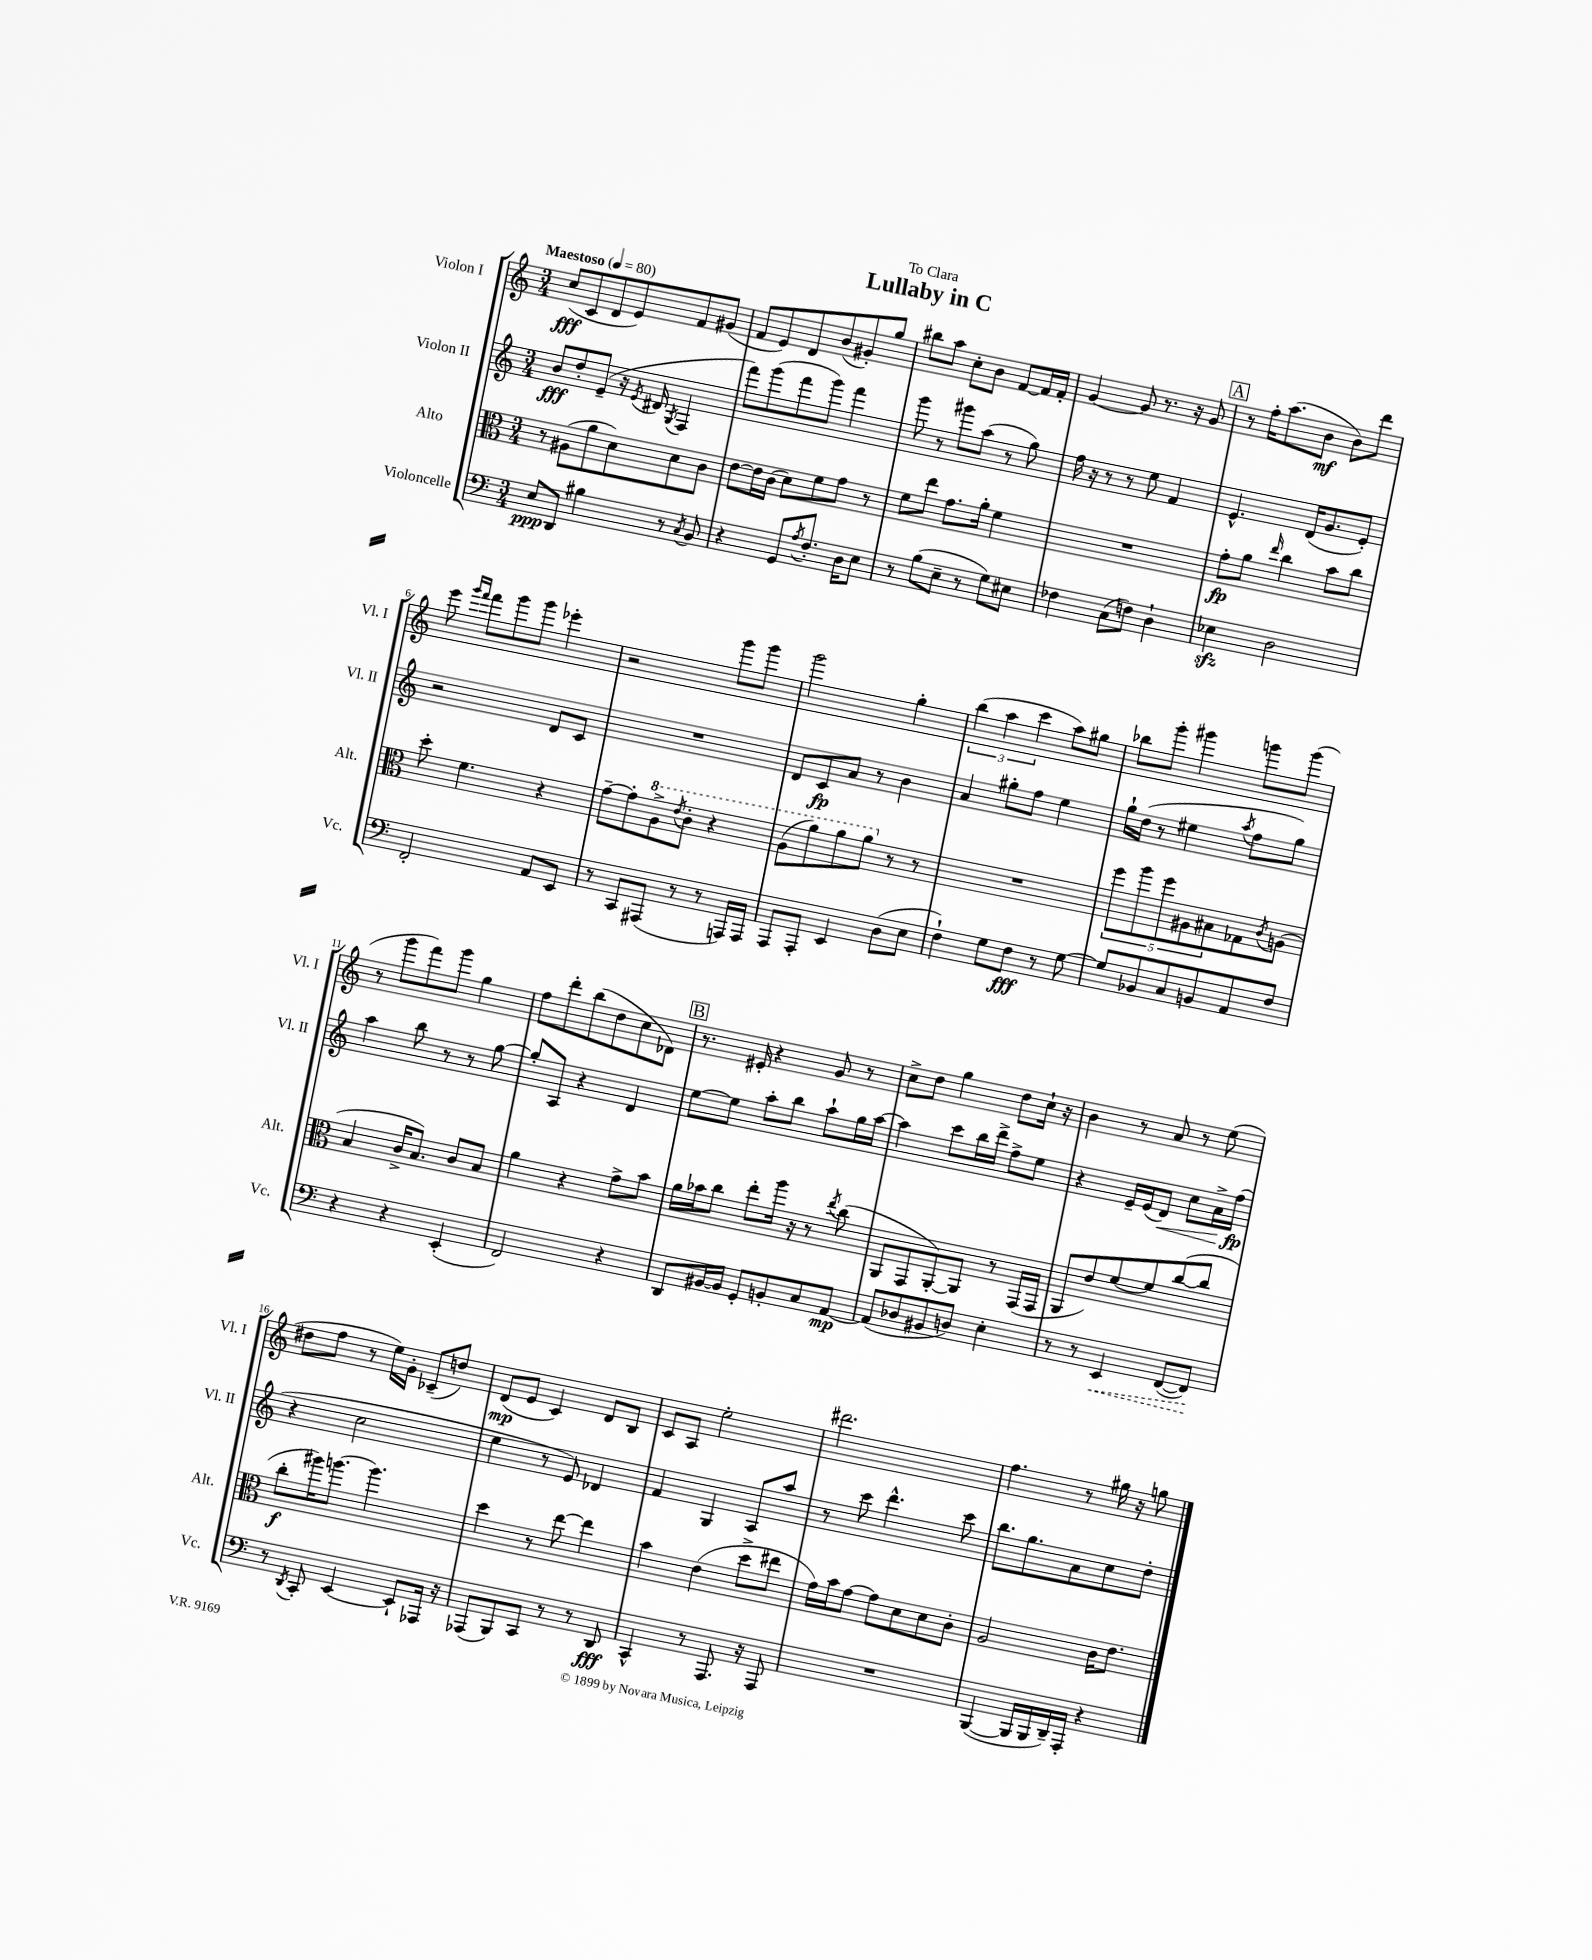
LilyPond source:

\header { title = "Lullaby in C" dedication = "To Clara" }
<<
\new StaffGroup <<
\new Staff = "s0" \with { instrumentName = "Violon I" shortInstrumentName = "Vl. I" } {
    \clef treble \key c \major \numericTimeSignature \time 3/4 \tempo "Maestoso" 4 = 80
    c''8\fff( c'8 d'8 e'8) f'8 gis'8( |
    f'8 e'8) d'8 b'8( gis'8-.) g''8 |
    bis''8 a''8 c''8-. b'8 f'8~ f'16 f'16-. |
    g'4~ g'8 r8. r16 g'8 |
    \mark \markup { \box "A" } r8 f''16-. a''8.( b'8\mf b'8) d'''8 |
    e'''8 \grace { g'''16 f'''16 } f'''8 g'''8 g'''8 ees'''4-. |
    r2 g'''8 g'''8 |
    g'''2 g''4-. |
    \tuplet 3/2 { b''4( a''4 c'''4 } a''8) gis''8 |
    bes''8 g'''8-. gis'''4 g'''8 g'''8( |
    r8 g'''8 f'''8) g'''8 g''4 |
    f''8 d'''8-. b''8( d''8 c''8 des'8) |
    \mark \markup { \box "B" } r8. eis'16-. r4 g'8 r8 |
    c''8-> d''8 g''4 d''8 c''16-! r16 |
    b'4 r8 a'8 r8 e''8( |
    dis''8 f''8 r8 e''16) g'16-. ces'8--( d''8) |
    d'8\mp( e'8 c'4) d'8 b8 |
    c'8 a8 e''2-. |
    dis'''2. |
    f''4. r8 gis''16 r16 g''8 \bar "|." |
}
\new Staff = "s1" \with { instrumentName = "Violon II" shortInstrumentName = "Vl. II" } {
    \clef treble \key c \major \numericTimeSignature \time 3/4
    b'8\fff d''8-. e'8--( r16 \acciaccatura { e'8 } dis'16 \acciaccatura { g8 } f4 |
    f'''8) g'''8( f'''8 g'''8) f'''4 |
    g'''8 r8 gis'''8 a''8( r8 g''8) |
    f''16 r16 r8 r8 e''8 f'4 |
    \mark \markup { \box "A" } e'4.-^ d'16( g'8. e'8-.) |
    r2 d'8 c'8 |
    R2. |
    d'8 c'8\fp a'8 r8 b'4 |
    a'4 gis''8-. f''8 e''4 |
    g''16-! d''16( r8 eis''4 \acciaccatura { a''8 } f''8 g''8) |
    a''4 b''8 r8 r8 g''8~ |
    g''8-. a8 r4 d'4 |
    \mark \markup { \box "B" } e''8~ e''8 a''8-. b''8 a''8-! g''16 a''16~ |
    a''4 c'''8 b''16 d'''16-> f''8-> e''8 |
    r4 e'16-- e'16( d'8\<) c''8 a'16-> f''16\fp\!( |
    r4 c''2 |
    e''4 r8 e'8) des'4 |
    f'4 g4 a8 a''8 |
    r8 c'''8 d'''4.-^ c'''8 |
    b''8. g''8. a'8 c''8 d''8-. \bar "|." |
}
\new Staff = "s2" \with { instrumentName = "Alto" shortInstrumentName = "Alt." } {
    \clef alto \key c \major \numericTimeSignature \time 3/4
    r8 ais8( a'8 d'8) d'8 c'8 |
    e'8~ e'16 c'16( d'8) f'8 g'8 r8 |
    f'8 e''8 g'8. a'16-. f'4 |
    R2. |
    \mark \markup { \box "A" } g'8-.\fp a'8 \grace { e''16 } c''4 b'8 c''8 |
    d''8-. f'4. r4 |
    g'8~-- g'8-. \ottava #1 a'8-> \acciaccatura { e''8 } c''8-. r4 |
    a'8( a''8) a''8 a''8 \ottava #0 r8 r8 |
    R2. |
    \tuplet 5/4 { f''8 a''8 f''8 ais8 bis8 } ges8 \acciaccatura { c'8 } a8( |
    b4 c'16-> b8.) c'8 b8 |
    a'4 r4 g'8-> b'8 |
    \mark \markup { \box "B" } a'16 bes'16 c''8 e''8-. a''16 r16 r8 \acciaccatura { e''8 } c''8( |
    a,8 g,8 a,8~-.) a,8 r8 g,16( g,16 |
    a,8 e'8) f'8~ f'8 c''8~( c''8 |
    c''8-.\f ais''16) a''8.~ a''4. |
    d''4 r8 e''8~ e''4 |
    b'4 e'4( d''8-> eis''8 |
    g'16) b'16 g'8~ g'8 d'8 d'8 c'8-. |
    a2 c'16 e'8. \bar "|." |
}
\new Staff = "s3" \with { instrumentName = "Violoncelle" shortInstrumentName = "Vc." } {
    \clef bass \key c \major \numericTimeSignature \time 3/4
    e8\ppp d,8 bis4 r8 \acciaccatura { c8 } b,8 |
    r4 g,8 \acciaccatura { a8 } f8.-. d16 e8 |
    r8 b8( e8-- r8 g8) eis8 |
    fes4 c8( f8) d4-! |
    \mark \markup { \box "A" } ees4\sfz d2 |
    f,2-. a,8 e,8 |
    r8 c,8 ais,,8( r8 r8 a,,16) a,,16 |
    a,,8 a,,8-. e,4 d8( e8 |
    f4-!) g8 f8\fff r8 g8~ |
    g8 bes,8 c8 b,8 a,8 f8 |
    r4 r4 e,4-.( |
    f,2) r4 |
    \mark \markup { \box "B" } d,8 bis,16~ bis,16 g,8-. b,8-. c8 a,8~\mp |
    a,8( des8 bis,8 d8) e4-. |
    r8 r8 \once \override Hairpin.style = #'dashed-line e,4\< f,8~( f,8\!) |
    r8 \acciaccatura { d,8 } c,8-. e,4~ e,8-! aes,,16 r16 |
    aes,,8( b,,8) c,8 r8 r8 d,8\fff |
    c,4-^ r8 a,,8. r16 a,,8 |
    R2. |
    b,,4~( b,,16 b,,16 d,16--) a,,16-. r4 \bar "|." |
}
>>
>>
